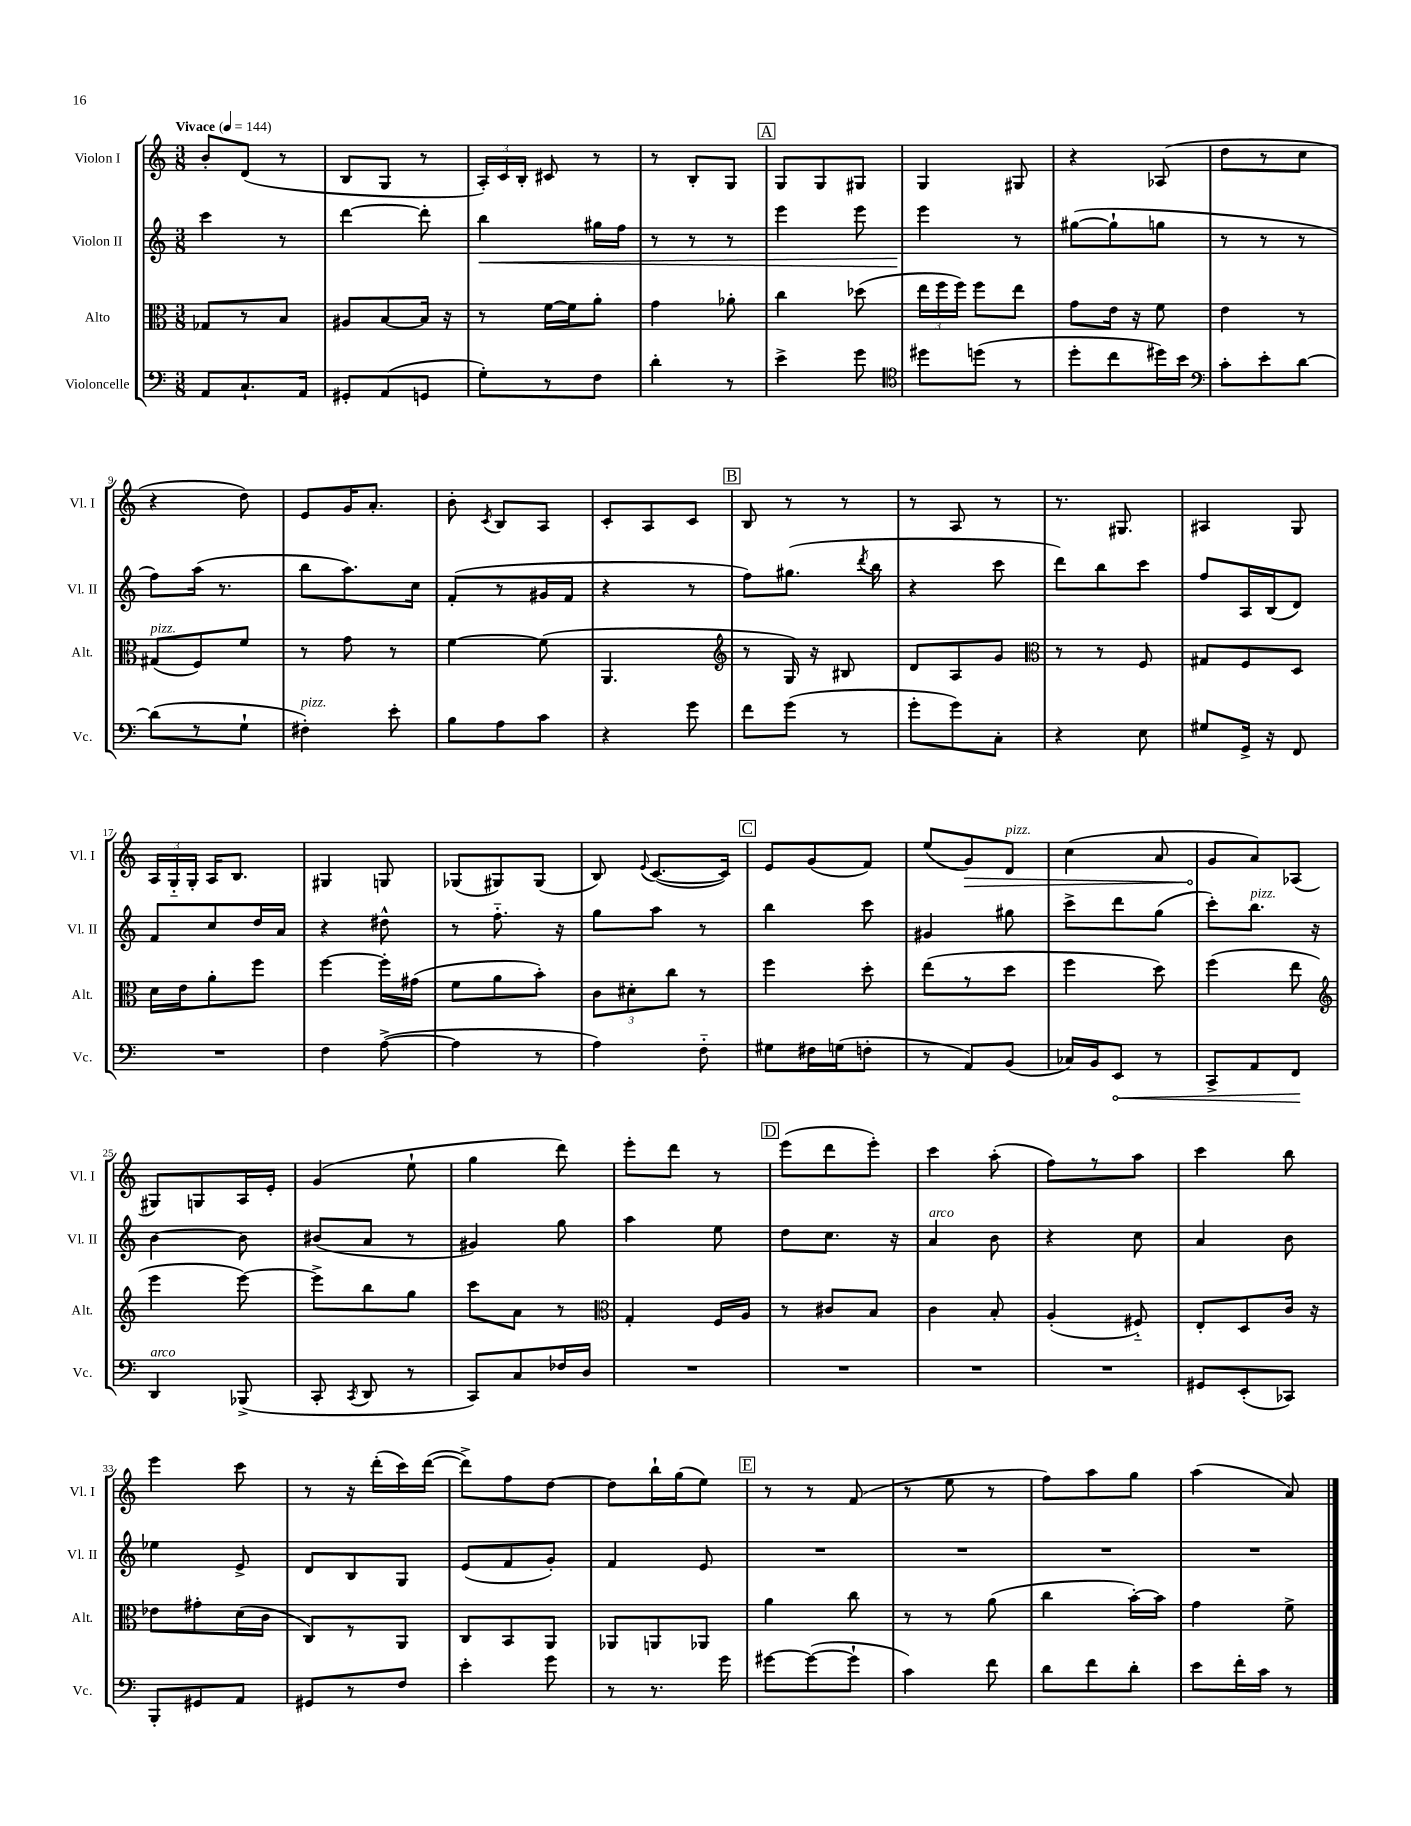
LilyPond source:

<<
\new StaffGroup <<
\new Staff = "s0" \with { instrumentName = "Violon I" shortInstrumentName = "Vl. I" } {
    \clef treble \key c \major \numericTimeSignature \time 3/8 \tempo "Vivace" 4 = 144
    \autoBeamOff b'8[-. d'8]( r8 |
    b8[ g8] r8 |
    \tuplet 3/2 { a16[-.) c'16 b16]-. } cis'8 r8 |
    r8 b8[-. g8] |
    \mark \markup { \box "A" } g8[ g8 gis8] |
    g4 gis8 |
    r4 aes8( |
    d''8[ r8 c''8] |
    r4 d''8) |
    e'8[ g'16 a'8.]-. |
    b'8-. \acciaccatura { c'8 } b8[ a8] |
    c'8[-. a8 c'8] |
    \mark \markup { \box "B" } b8 r8 r8 |
    r8 a8 r8 |
    r8. gis8. |
    ais4 g8 |
    \tuplet 3/2 { a16[ g16-_ g16]-. } a16[ b8.] |
    gis4 g8 |
    ges8[( gis8) gis8]( |
    b8) \appoggiatura { e'8 } c'8.[~( c'16]) |
    \mark \markup { \box "C" } e'8[ g'8( f'8]) |
    e''8[( \once \override Hairpin.circled-tip = ##t g'8\>) d'8]^\markup { \italic "pizz." } |
    c''4( a'8 |
    g'8[\! a'8) aes8]( |
    gis8[) g8 a16 e'16]-. |
    g'4( e''8-! |
    g''4 d'''8) |
    e'''8[-. d'''8] r8 |
    \mark \markup { \box "D" } e'''8[( d'''8 e'''8]-.) |
    c'''4 a''8-.( |
    f''8[) r8 a''8] |
    c'''4 b''8 |
    e'''4 c'''8 |
    r8 r16 d'''16[-.( c'''16) d'''16]~( |
    d'''8[->) f''8 d''8]~ |
    d''8[ b''16-! g''16( e''8]) |
    \mark \markup { \box "E" } r8 r8 f'8( |
    r8 e''8 r8 |
    f''8[) a''8 g''8] |
    a''4( a'8) \bar "|." |
}
\new Staff = "s1" \with { instrumentName = "Violon II" shortInstrumentName = "Vl. II" } {
    \clef treble \key c \major \numericTimeSignature \time 3/8
    \autoBeamOff c'''4 r8 |
    d'''4~ d'''8-. |
    b''4\< gis''16[ f''16] |
    r8 r8 r8 |
    \mark \markup { \box "A" } e'''4 e'''8 |
    e'''4\! r8 |
    gis''8[~( gis''8-! g''8] |
    r8 r8 r8 |
    f''8[) a''16]( r8. |
    b''8[ a''8.) c''16] |
    f'8[-.( r8 gis'16 f'16] |
    r4 r8 |
    \mark \markup { \box "B" } f''8[) gis''8.]( \acciaccatura { d'''8 } b''16 |
    r4 c'''8 |
    d'''8[) b''8 c'''8] |
    f''8[ a16 b16( d'8]) |
    f'8[ c''8 d''16 a'16] |
    r4 dis''8-^ |
    r8 f''8.-_ r16 |
    g''8[ a''8] r8 |
    \mark \markup { \box "C" } b''4 c'''8 |
    gis'4 gis''8 |
    c'''8[-> d'''8 g''8]( |
    c'''8[-.) b''8.]^\markup { \italic "pizz." } r16 |
    b'4~ b'8 |
    bis'8[( a'8] r8 |
    gis'4) g''8 |
    a''4 e''8 |
    \mark \markup { \box "D" } d''8[ c''8.] r16 |
    a'4^\markup { \italic "arco" } b'8 |
    r4 c''8 |
    a'4 b'8 |
    ees''4 e'8-> |
    d'8[ b8 g8] |
    e'8[( f'8 g'8]-.) |
    f'4 e'8 |
    \mark \markup { \box "E" } R4. |
    R4. |
    R4. |
    R4. \bar "|." |
}
\new Staff = "s2" \with { instrumentName = "Alto" shortInstrumentName = "Alt." } {
    \clef alto \key c \major \numericTimeSignature \time 3/8
    \autoBeamOff ges8[ r8 b8] |
    ais8[ b8~ b16] r16 |
    r8 f'16[~ f'16 a'8]-. |
    g'4 aes'8-. |
    \mark \markup { \box "A" } c''4 des''8( |
    \tuplet 3/2 { e''16[ f''16 f''16]) } f''8[ e''8] |
    g'8[ e'16] r16 f'8 |
    e'4 r8 |
    gis8[^\markup { \italic "pizz." }( f8) f'8] |
    r8 g'8 r8 |
    f'4~ f'8( |
    a,4. |
    \mark \markup { \box "B" } \clef treble r8 g16) r16 bis8 |
    d'8[ a8 g'8] |
    \clef alto r8 r8 f8 |
    gis8[ f8 d8] |
    d'16[ e'16 a'8-. f''8] |
    f''4~ f''16[-. gis'16]( |
    f'8[ a'8 b'8]-.) |
    \tuplet 3/2 { c'8[ dis'8-. c''8] } r8 |
    \mark \markup { \box "C" } f''4 d''8-. |
    e''8[( r8 d''8] |
    f''4 d''8) |
    f''4( e''8 |
    \clef treble e'''4 e'''8~) |
    e'''8[-> b''8 g''8] |
    c'''8[ a'8] r8 |
    \clef alto g4-. f16[ a16] |
    \mark \markup { \box "D" } r8 cis'8[ b8] |
    c'4 b8-. |
    a4-.( fis8-_) |
    e8[-. d8 c'16] r16 |
    ees'8[ gis'8-. d'16( c'16] |
    c8[) r8 a,8] |
    c8[ b,8 a,8] |
    aes,8[ a,8 aes,8] |
    \mark \markup { \box "E" } a'4 c''8 |
    r8 r8 a'8( |
    c''4 b'16[~-.) b'16] |
    g'4 f'8-> \bar "|." |
}
\new Staff = "s3" \with { instrumentName = "Violoncelle" shortInstrumentName = "Vc." } {
    \clef bass \key c \major \numericTimeSignature \time 3/8
    \autoBeamOff a,8[ c8.-! a,16] |
    gis,8[-. a,8( g,8] |
    g8[-.) r8 f8] |
    d'4-. r8 |
    \mark \markup { \box "A" } e'4-> g'8 |
    \clef tenor dis''8[ d''8]( r8 |
    d''8[-. c''8 dis''16) b'16] |
    \clef bass c'8[-. e'8-. d'8]~ |
    d'8[( r8 g8]-! |
    fis4-.^\markup { \italic "pizz." }) e'8-. |
    b8[ a8 c'8] |
    r4 g'8 |
    \mark \markup { \box "B" } f'8[ g'8]( r8 |
    g'8[-. g'8) c8]-. |
    r4 e8 |
    gis8[ g,16]-> r16 f,8 |
    R4. |
    f4 a8~->( |
    a4 r8 |
    a4) f8-_ |
    \mark \markup { \box "C" } gis8[ fis16 g16( f8]-. |
    r8 a,8[) b,8]( |
    ces16[) b,16 \once \override Hairpin.circled-tip = ##t e,8]\< r8 |
    c,8[-> a,8 f,8]\! |
    d,4^\markup { \italic "arco" } bes,,8->( |
    c,8-. \acciaccatura { c,8 } d,8 r8 |
    c,8[) c8 fes16 d16] |
    R4. |
    \mark \markup { \box "D" } R4. |
    R4. |
    R4. |
    gis,8[ e,8-.( ces,8]) |
    b,,8[-. gis,8 a,8] |
    gis,8[ r8 f8] |
    e'4-. g'8 |
    r8 r8. g'16 |
    \mark \markup { \box "E" } gis'8[~ gis'8~( gis'8]-! |
    c'4) f'8 |
    d'8[ f'8 d'8]-. |
    e'8[ f'16-. c'16] r8 \bar "|." |
}
>>
>>
